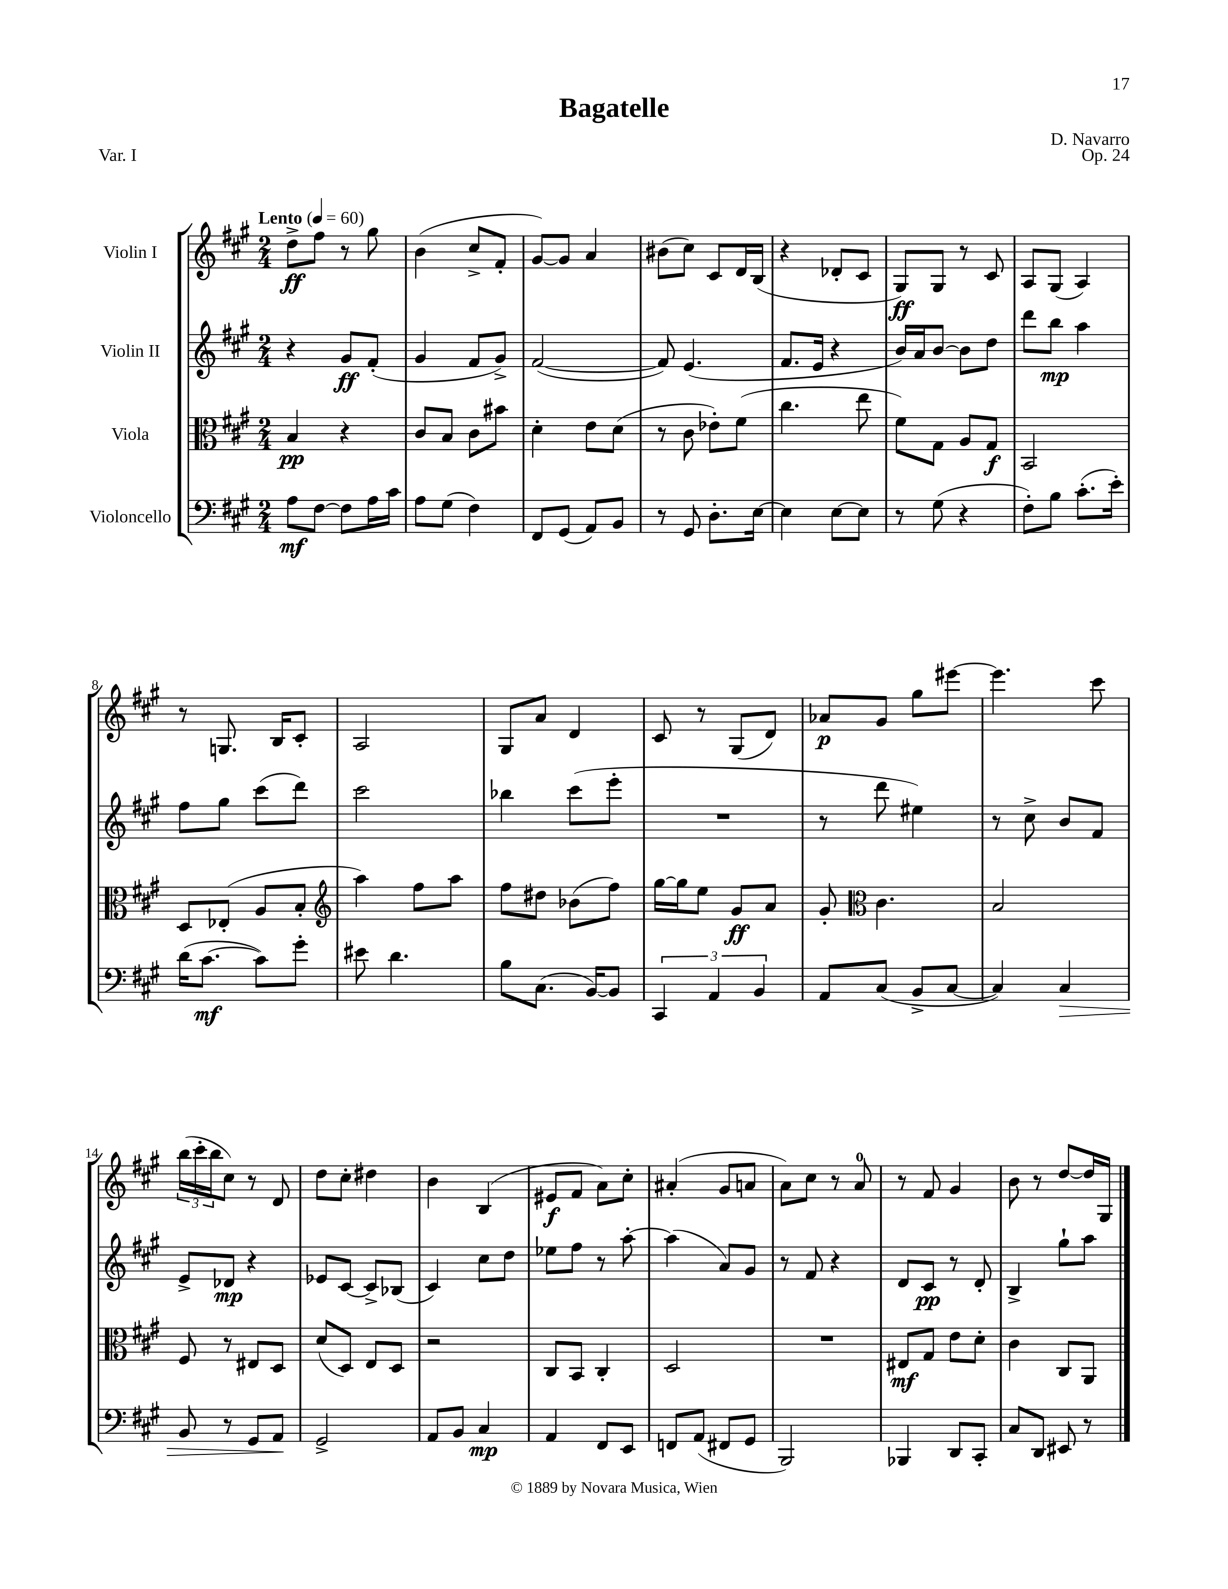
\header { title = "Bagatelle" composer = "D. Navarro" opus = "Op. 24" piece = "Var. I" }
<<
\new StaffGroup <<
\new Staff = "s0" \with { instrumentName = "Violin I" } {
    \clef treble \key a \major \numericTimeSignature \time 2/4 \tempo "Lento" 4 = 60
    d''8->\ff fis''8 r8 gis''8 |
    b'4( cis''8-> fis'8-. |
    gis'8~) gis'8 a'4 |
    bis'8( cis''8) cis'8 d'16 b16( |
    r4 des'8-. cis'8 |
    gis8\ff) gis8 r8 cis'8 |
    a8 gis8( a4) |
    r8 g8. b16 cis'8-. |
    a2 |
    gis8 a'8 d'4 |
    cis'8 r8 gis8( d'8) |
    aes'8\p gis'8 gis''8 eis'''8~ |
    eis'''4. cis'''8 |
    \tuplet 3/2 { b''16( cis'''16-. b''16 } cis''8) r8 d'8 |
    d''8 cis''8-. dis''4 |
    b'4 b4( |
    eis'8\f fis'8 a'8) cis''8-. |
    ais'4-.( gis'8 a'8 |
    a'8) cis''8 r8 a'8-0 |
    r8 fis'8 gis'4 |
    b'8 r8 d''8~ d''16 gis16 \bar "|." |
}
\new Staff = "s1" \with { instrumentName = "Violin II" } {
    \clef treble \key a \major \numericTimeSignature \time 2/4
    r4 gis'8\ff fis'8-.( |
    gis'4 fis'8 gis'8->) |
    fis'2~( |
    fis'8) e'4.( |
    fis'8. e'16 r4 |
    b'16) a'16 b'8~ b'8 d''8 |
    d'''8 b''8\mp a''4 |
    fis''8 gis''8 cis'''8( d'''8) |
    cis'''2 |
    bes''4 cis'''8( e'''8-. |
    R2 |
    r8 d'''8 eis''4) |
    r8 cis''8-> b'8 fis'8 |
    e'8-> des'8\mp r4 |
    ees'8 cis'8~ cis'8-> bes8( |
    cis'4) cis''8 d''8 |
    ees''8 fis''8 r8 a''8~-. |
    a''4( a'8) gis'8 |
    r8 fis'8 r4 |
    d'8 cis'8\pp r8 d'8-. |
    b4-> gis''8-! a''8 \bar "|." |
}
\new Staff = "s2" \with { instrumentName = "Viola" } {
    \clef alto \key a \major \numericTimeSignature \time 2/4
    b4\pp r4 |
    cis'8 b8 cis'8 bis'8 |
    d'4-. e'8 d'8( |
    r8 cis'8 ees'8-.) fis'8( |
    cis''4. e''8 |
    fis'8) gis8 a8 gis8\f |
    b,2 |
    d8 ees8-.( a8 b8-. |
    \clef treble a''4) fis''8 a''8 |
    fis''8 dis''8 bes'8( fis''8) |
    gis''16~ gis''16 e''8 gis'8\ff a'8 |
    gis'8-. \clef alto cis'4. |
    b2 |
    fis8 r8 eis8 d8 |
    d'8( d8) e8 d8 |
    r2 |
    cis8 b,8 cis4-. |
    d2 |
    R2 |
    eis8\mf gis8 e'8 d'8-. |
    cis'4 cis8 a,8 \bar "|." |
}
\new Staff = "s3" \with { instrumentName = "Violoncello" } {
    \clef bass \key a \major \numericTimeSignature \time 2/4
    a8\mf fis8~ fis8 a16 cis'16 |
    a8 gis8( fis4) |
    fis,8 gis,8( a,8) b,8 |
    r8 gis,8 d8.-. e16~ |
    e4 e8~ e8 |
    r8 gis8( r4 |
    fis8-.) b8 cis'8.-.( e'16-.) |
    d'16( cis'8.~\mf cis'8) gis'8-. |
    eis'8 d'4. |
    b8 cis8.( b,16~) b,8 |
    \tuplet 3/2 { cis,4 a,4 b,4 } |
    a,8 cis8( b,8-> cis8~ |
    cis4) cis4\> |
    b,8 r8 gis,8 a,8\! |
    gis,2-> |
    a,8 b,8 cis4\mp |
    a,4 fis,8 e,8 |
    f,8 a,8( fis,8 gis,8 |
    b,,2) |
    bes,,4 d,8 cis,8-. |
    cis8 d,8 eis,8 r8 \bar "|." |
}
>>
>>
